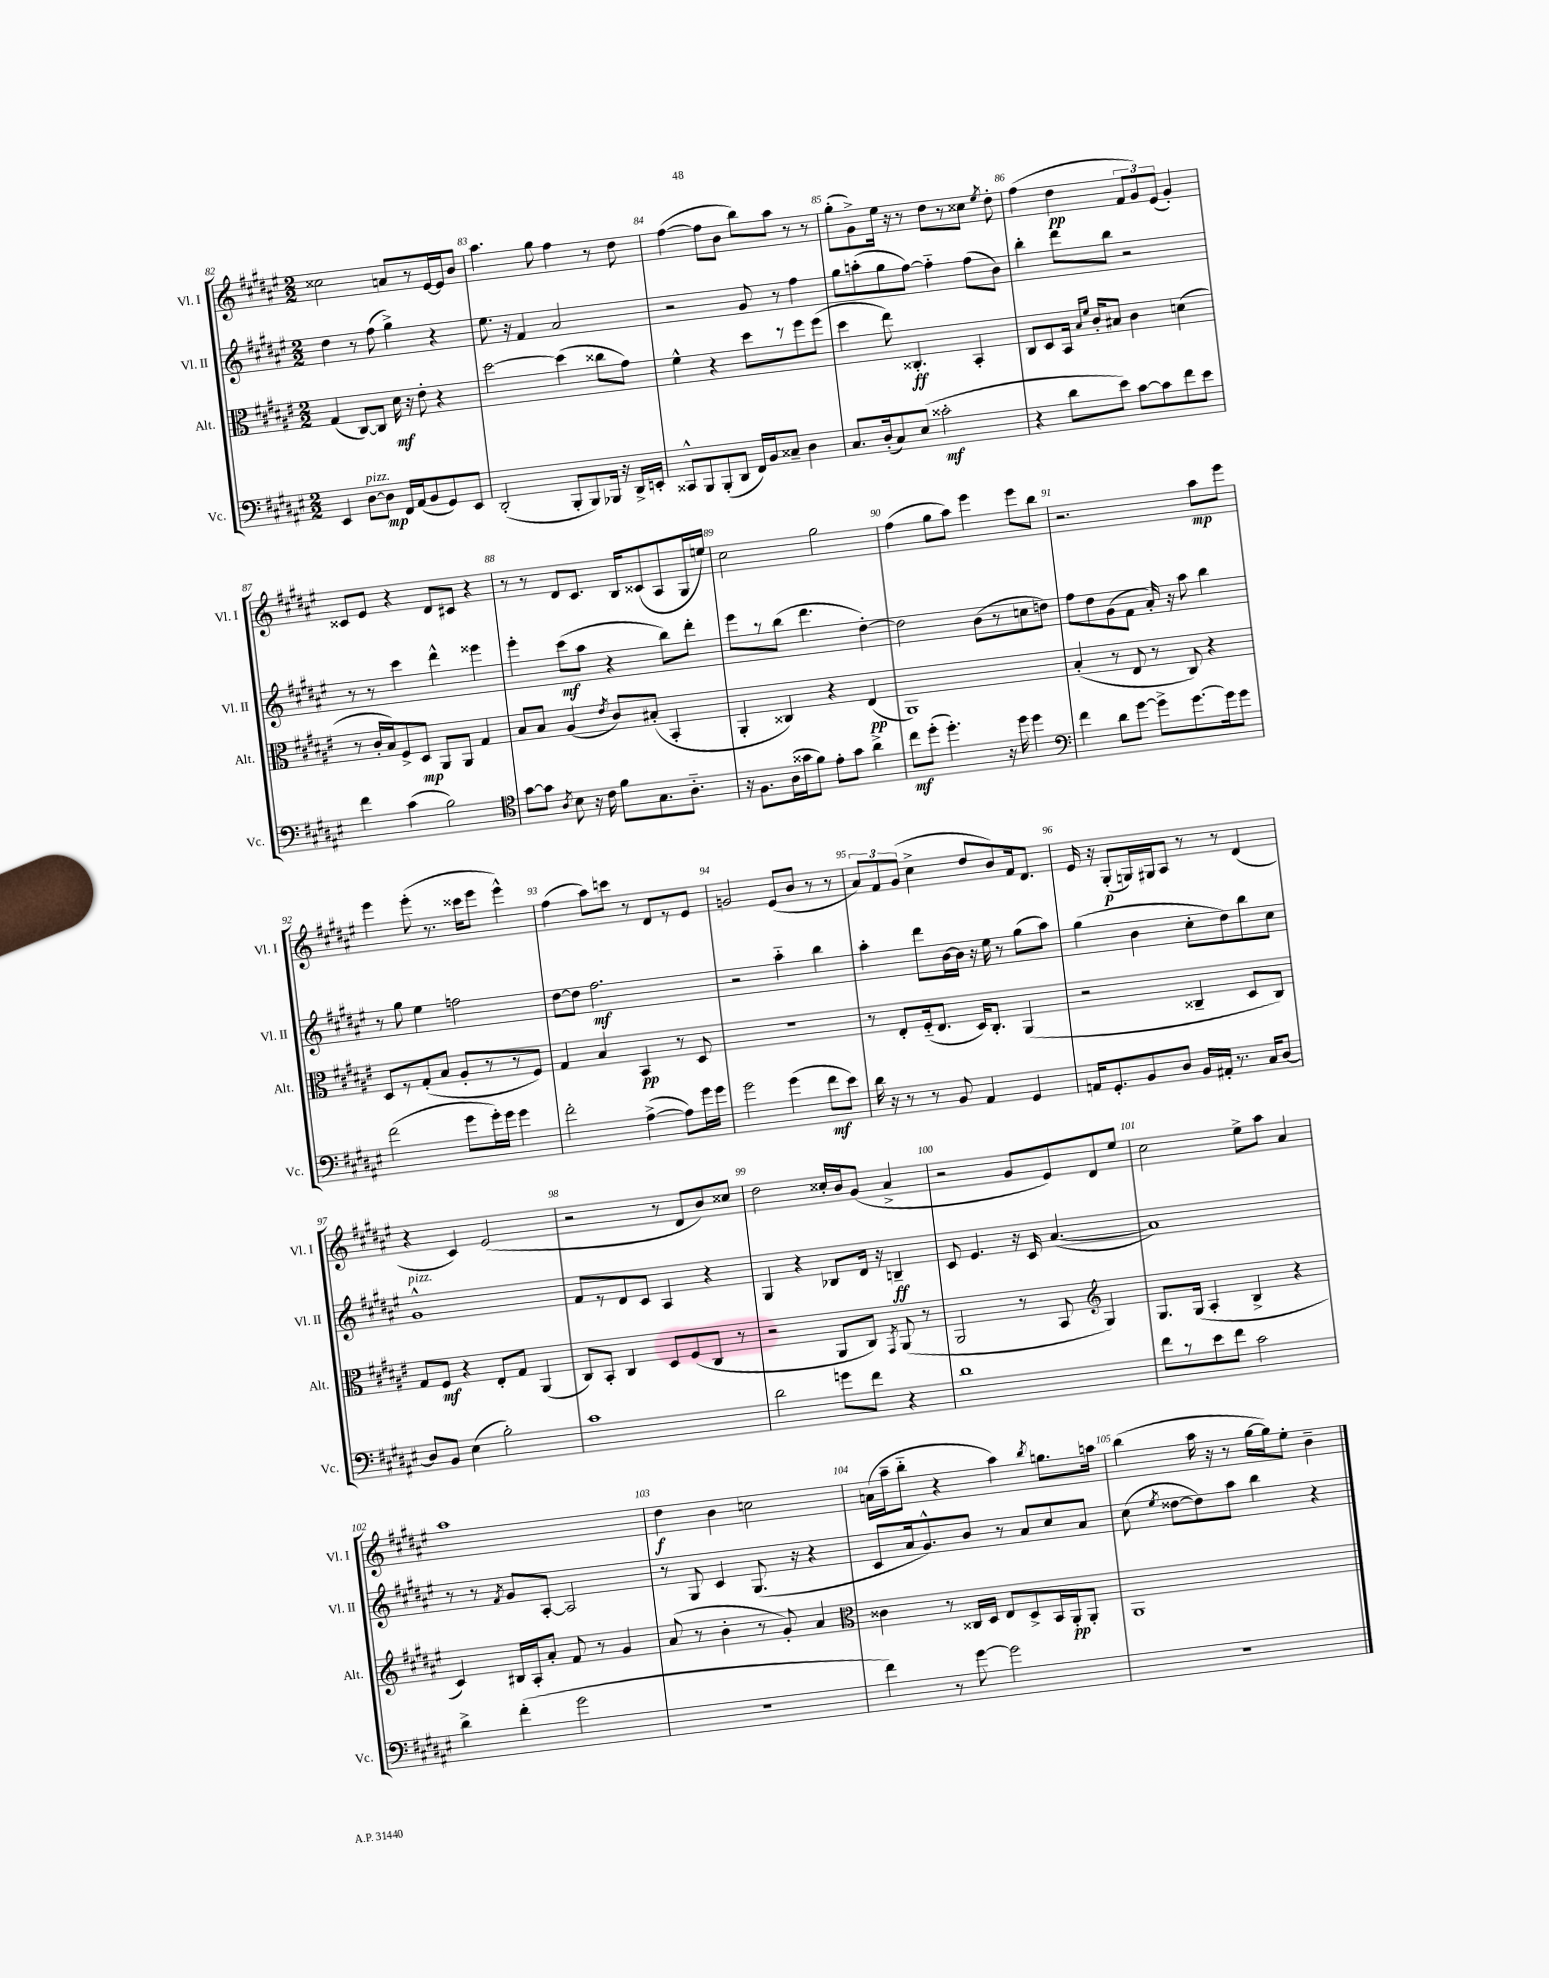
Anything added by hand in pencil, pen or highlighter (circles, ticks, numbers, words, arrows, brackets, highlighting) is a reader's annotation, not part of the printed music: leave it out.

**kern	**dynam	**kern	**dynam	**kern	**dynam	**kern	**dynam
*part4	*part4	*part3	*part3	*part2	*part2	*part1	*part1
*staff4	*staff4	*staff3	*staff3	*staff2	*staff2	*staff1	*staff1
*I"Vc.	*	*I"Alt.	*	*I"Vl. II	*	*I"Vl. I	*
*I'Vc.	*	*I'Alt.	*	*I'Vl. II	*	*I'Vl. I	*
*clefF4	*	*clefC3	*	*clefG2	*	*clefG2	*
*k[f#c#g#d#a#e#]	*	*k[f#c#g#d#a#e#]	*	*k[f#c#g#d#a#e#]	*	*k[f#c#g#d#a#e#]	*
*M2/2	*	*M2/2	*	*M2/2	*	*M2/2	*
=82	=82	=82	=82	=82	=82	=82	=82
4EE#/	.	(4G#/	.	4dd#\	.	2cc##X\	.
!LO:TX:a:i:t=pizz.	!	!	!	!	!	!	!
[8D#\L	.	[8C#/L)	.	8r	.	.	.
8D#\J]	mp	8C#/J]	.	(8ff#\	.	.	.
16FF#/LL	.	16d#\	mf	4gg#^\)	.	8an/L	.
(16AA#/J	.	16r	.	.	.	.	.
8BB/	.	8e#'\	.	.	.	8r	.
8GG#/)	.	4r	.	4r	.	[16e#/L	.
.	.	.	.	.	.	16e#/J]	.
8EE#/J	.	.	.	.	.	8b/J	.
=83	=83	=83	=83	=83	=83	=83	=83
(2DD#'/	.	[2dd#\	.	8.ee#\	.	4.aa#\	.
.	.	.	.	16r	.	.	.
.	.	.	.	4f#/	.	.	.
.	.	.	.	.	.	8gg#\	.
8BBB'/L	.	(4dd#\]	.	2a#/	.	4ff#\	.
8BBB/)	.	.	.	.	.	.	.
16BBB-X/Jk	.	8cc##X\L	.	.	.	8r	.
16r	.	.	.	.	.	.	.
16DD#^/LL	.	8g#\J)	.	.	.	8dd#\	.
16EEn'/JJ	.	.	.	.	.	.	.
=84	=84	=84	=84	=84	=84	=84	=84
8CC##X^^/L	.	4f#^^\	.	2r	.	([4ff#\	.
8BBB/	.	.	.	.	.	.	.
(8BBB'/	.	4r	.	.	.	8ff#\L]	.
8DD#/J	.	.	.	.	.	8b\J	.
16FF#/LL)	.	8dd#\L	.	8g#/	.	8bb\L)	.
16BB/J	.	.	.	.	.	.	.
8C##X~/J	.	8r	.	8r	.	8aa#\J	.
4D#\	.	8ff#\	.	4ff#\	.	8r	.
.	.	(8ff#\J	.	.	.	8r	.
=85	=85	=85	=85	=85	=85	=85	=85
8.C#/L	.	4dd#\	.	8gg#\L	.	(8gg#'\L	.
.	.	.	.	(8aan'\	.	8g#^\)	.
(16D#'/k	.	.	.	.	.	.	.
8C#/)	.	8ee#\)	.	8gg#\	.	16ee#\Jk	.
.	.	.	.	.	.	16r	.
(8E#/J	.	4.C##X'/	ff	[8ff#\J)	.	8r	.
2c##X'\	mf	.	.	4ff#\]	.	8dd#\L	.
.	.	.	.	.	.	8r	.
.	.	4BB'/	.	(8ff#\L	.	8cc##X\J	.
.	.	.	.	.	.	8qee#/	.
.	.	.	.	8b\J)	.	8dd#'\	.
=86	=86	=86	=86	=86	=86	=86	=86
4r	.	8C#/L	.	4bb'\	.	(4ff#\	.
.	.	8D#/	.	.	.	.	.
8d#\L	.	16BB/Jk	.	8ddd#\L	.	4dd#\	pp
.	.	16qqB/LL	.	.	.	.	.
.	.	16qqf#/JJ	.	.	.	.	.
.	.	16c#'/KL	.	.	.	.	.
8e#\J)	.	8B#X/J	.	8bb\J	.	.	.
[8c#\L	.	4c#\	.	2r	.	12f#/L	.
.	.	.	.	.	.	12g#/)	.
8c#\]	.	.	.	.	.	.	.
.	.	.	.	.	.	(12e#/J	.
8f#\	.	(4dn\	.	.	.	4g#'/)	.
8e#\J	.	.	.	.	.	.	.
!!LO:LB:g=z
=87	=87	=87	=87	=87	=87	=87	=87
4f#\	.	8r	.	8r	.	8c##X/L	.
.	.	16c#'/LL	.	8r	.	8e#/J	.
.	.	16B/J)	.	.	.	.	.
(4c#\	.	8F#^/	.	4ccc#\	.	4r	.
.	.	8D#/J	mp	.	.	.	.
2B\)	.	8AA#/L	.	4ddd#^^\	.	8d#/L	.
.	.	8AA#/J	.	.	.	8c#X/J	.
.	.	4G#/	.	4eee##X\	.	4r	.
=88	=88	=88	=88	=88	=88	=88	=88
*clefC4	*	*	*	*	*	*	*
[8g#\L	.	8B/L	.	4eee#'\	.	8r	.
8g#\J]	.	8B/J	.	.	.	8r	.
8qA#/	.	.	.	.	.	.	.
8B\	.	(4A#/	.	(8ccc#\L	mf	8d#/L	.
16r	.	.	.	8aa#\J	.	8.c#/J	.
16c#\	.	.	.	.	.	.	.
.	.	8qe#/	.	.	.	.	.
8f#\L	.	8c#/L)	.	4r	.	.	.
.	.	.	.	.	.	16B/KL	.
8.G#\	.	(8B#X'/J	.	.	.	(8c##X/	.
.	.	4BB'/	.	8bb\L)	.	8A#/	.
8.A#\J	.	.	.	.	.	.	.
.	.	.	.	8ddd#'\J	.	16G#/L	.
.	.	.	.	.	.	16een/JJ)	.
=89	=89	=89	=89	=89	=89	=89	=89
16r	.	4AA#'/	.	8eee#\L	.	2cc#\	.
8.F#\L	.	.	.	.	.	.	.
.	.	.	.	8r	.	.	.
(16A#\L	.	4C##X/)	.	(8bb\J	.	.	.
16g##X\J	.	.	.	.	.	.	.
8f#\J)	.	.	.	4.ddd#\	.	.	.
8e#'\L	.	4r	.	.	.	2gg#\	.
8g##\J	.	.	.	.	.	.	.
4a#^\	.	(4E#/	pp	[4dd#'\)	.	.	.
=90	=90	=90	=90	=90	=90	=90	=90
8cc#\L	mf	1AA#)	.	2dd#\]	.	(4ff#\	.
(8dd#'\J	.	.	.	.	.	.	.
4.dd#'\)	.	.	.	.	.	8gg#\L	.
.	.	.	.	.	.	8aa#\J)	.
.	.	.	.	(8b\L	.	4eee#\	.
16r	.	.	.	8r	.	.	.
16dd#\	.	.	.	.	.	.	.
4dd#\	.	.	.	8ccn\	.	8eee#\L	.
.	.	.	.	8ddn\J)	.	8bb\J	.
=91	=91	=91	=91	=91	=91	=91	=91
*clefF4	*	*	*	*	*	*	*
4f#\	.	(4B'/	.	8ff#\L	.	2.r	.
.	.	.	.	8dd#\	.	.	.
8d#\L	.	8r	.	(8g#\	.	.	.
[8g#\J	.	8E#/	.	8f#\J	.	.	.
8g#^\L]	.	8r	.	16a#'/)	.	.	.
.	.	.	.	16r	.	.	.
[8.g#\	.	8C#/)	.	8aa#\	.	.	.
.	.	4r	.	4bb\	.	8aa#\L	mp
16g#\k]	.	.	.	.	.	.	.
8g#\J	.	.	.	.	.	8eee#\J	.
!!LO:LB:g=z
=92	=92	=92	=92	=92	=92	=92	=92
(2f#\	.	8D#/L	.	8r	.	4eee#\	.
.	.	8r	.	8gg#\	.	.	.
.	.	(8G#'/	.	4ee#\	.	(8eee#'\	.
.	.	8B/J	.	.	.	8.r	.
8g#\L	.	8A#'/L	.	2ffn\	.	.	.
.	.	.	.	.	.	16ccc##X\KL	.
16g#'\L)	.	8r	.	.	.	8eee#\J	.
16g#\JJ	.	.	.	.	.	.	.
4g#\	.	8r	.	.	.	4eee#^^\)	.
.	.	8F#/J)	.	.	.	.	.
=93	=93	=93	=93	=93	=93	=93	=93
2f#'\	.	4G#/	.	[8dd#\L	.	(4ff#\	.
.	.	.	.	8dd#\J]	.	.	.
.	.	4B/	.	2.ff#\	mf	8aa#\L)	.
.	.	.	.	.	.	8cccn\J	.
([4A#^\	.	4BB/	pp	.	.	8r	.
.	.	.	.	.	.	8d#/L	.
8A#\L])	.	8r	.	.	.	8r	.
16g#\L	.	8D#/	.	.	.	8e#/J	.
16g#\JJ	.	.	.	.	.	.	.
=94	=94	=94	=94	=94	=94	=94	=94
2g#\	.	1r	.	2r	.	2gn/	.
(4g#\	.	.	.	4aa#\	.	(8e#/L	.
.	.	.	.	.	.	8b/J	.
8f#\L	mf	.	.	4bb\	.	8r	.
8e#\J)	.	.	.	.	.	8r	.
=95	=95	=95	=95	=95	=95	=95	=95
16d#\	.	8r	.	4aa#'\	.	12a#/L)	.
16r	.	.	.	.	.	.	.
.	.	.	.	.	.	12f#/	.
8r	.	8E#'/L	.	.	.	.	.
.	.	.	.	.	.	(12g#/J	.
8r	.	(16F#/k	.	8ddd#\L	.	4cc#^\	.
.	.	8.E#/J	.	.	.	.	.
8BB/	.	.	.	[16b\L	.	.	.
.	.	.	.	16b\JJ]	.	.	.
4AA#/	.	16D#/KL)	.	16r	.	8dd#/L	.
.	.	8.C#'/J	.	16ee#\	.	.	.
.	.	.	.	8r	.	8b/)	.
4GG#/	.	(4AA#/	.	(8gg#\L	.	16f#/k	.
.	.	.	.	.	.	8.d#/J	.
.	.	.	.	8aa#\J)	.	.	.
=96	=96	=96	=96	=96	=96	=96	=96
16AAn/KL	.	2r	.	(4gg#\	.	16e#/	.
8.GG#'/	.	.	.	.	.	16r	.
.	.	.	.	.	.	(8G#'/L	p
8BB/	.	.	.	4b\	.	16Gn/L)	.
.	.	.	.	.	.	16G#X/J	.
8D#/J	.	.	.	.	.	8A#/J	.
16BB/LL	.	4C##X~/	.	8cc#'\L	.	8r	.
16AA#X'/JJ	.	.	.	.	.	.	.
8.r	.	.	.	8dd#\)	.	8r	.
.	.	8D#/L	.	8bb\	.	(4d#/	.
16C#/KL	.	.	.	.	.	.	.
[8D#/J	.	8C##/J)	.	8cc#\J	.	.	.
!!LO:LB:g=z
=97	=97	=97	=97	=97	=97	=97	=97
!	!	!	!	!LO:TX:a:i:t=pizz.	!	!	!
8D#/L]	.	8G#/L	.	1g#^^	.	4r	.
8BB/J	.	8F#/J	mf	.	.	.	.
(4E#\	.	4r	.	.	.	4c#/)	.
2B'\)	.	8E#'/L	.	.	.	(2e#/	.
.	.	8G#/J	.	.	.	.	.
.	.	(4AA#/	.	.	.	.	.
=98	=98	=98	=98	=98	=98	=98	=98
1c#	.	8C#/L)	.	8f#/L	.	2r	.
.	.	8BB'/J	.	8r	.	.	.
.	.	4C#/	.	8d#/	.	.	.
.	.	.	.	8c#/J	.	.	.
.	.	8D#/L	.	4A#/	.	8r	.
.	.	(8F#/	.	.	.	8d#/L	.
.	.	8C#/J	.	4r	.	8b/)	.
.	.	8r	.	.	.	8cc##X/J	.
=99	=99	=99	=99	=99	=99	=99	=99
2d#\	.	2r	.	4G#/	.	2dd#\	.
.	.	.	.	4r	.	.	.
8gn\L	.	8AA#/L	.	8B-X/L	.	16cc##X'/LL	.
.	.	.	.	.	.	16b/J	.
8f#\J	.	8C#/J)	.	16d#/Jk	.	(8g#/J	.
.	.	.	.	16r	.	.	.
.	.	8qGG#/	.	.	.	.	.
4r	.	(8AA#/	.	4Bn~/	ff	4a#^/	.
.	.	8r	.	.	.	.	.
=100	=100	=100	=100	=100	=100	=100	=100
1d#	.	2AA#/	.	8c#/	.	2r	.
.	.	.	.	4.e#/	.	.	.
.	.	8r	.	16r	.	8g#/L	.
.	.	.	.	16c#/	.	.	.
.	.	8BB/	.	([4.a#/	.	8e#/)	.
*	*	*clefG2	*	*	*	*	*
.	.	4G#/)	.	.	.	8d#/	.
.	.	.	.	.	.	8ee#/J	.
=101	=101	=101	=101	=101	=101	=101	=101
8f#\L	.	8.G#/L	.	1a#])	.	2cc#\	.
8r	.	.	.	.	.	.	.
.	.	(16G#/Jk	.	.	.	.	.
8e#\	.	4A#'/	.	.	.	.	.
8f#\J	.	.	.	.	.	.	.
2c#\	.	4B^/	.	.	.	8ee#^\L	.
.	.	.	.	.	.	8aa#\J	.
.	.	4r	.	.	.	4a#/	.
!!LO:LB:g=z
=102	=102	=102	=102	=102	=102	=102	=102
4d#^\	.	4c#/)	.	8r	.	1aa#	.
.	.	.	.	8r	.	.	.
.	.	.	.	8qf#/	.	.	.
(4f#'\	.	16B#X/LL	.	8g#/L	.	.	.
.	.	16A#'/J	.	.	.	.	.
.	.	8a#'/J	.	[8A#'/J	.	.	.
2g#\	.	8f#/	.	2A#/]	.	.	.
.	.	8r	.	.	.	.	.
.	.	4g#/	.	.	.	.	.
=103	=103	=103	=103	=103	=103	=103	=103
1r	.	(8a#/	.	8r	.	4dd#\	f
.	.	8r	.	8G#/	.	.	.
.	.	4b'\	.	4c#/	.	4b\	.
.	.	8r	.	(8.G#/	.	2ccn\	.
.	.	8g#'/)	.	.	.	.	.
.	.	.	.	16r	.	.	.
.	.	4a#/	.	4r	.	.	.
=104	=104	=104	=104	=104	=104	=104	=104
*	*	*clefC3	*	*	*	*	*
4f#\)	.	4c##X\	.	8c#/L	.	(16an\LL	.
.	.	.	.	.	.	16aa#~\J	.
.	.	.	.	16a#/k	.	8bb\J	.
.	.	.	.	8.g#^^/)	.	.	.
8r	.	8r	.	.	.	4r	.
[8g#\	.	16C##X/LL	.	8b/J	.	.	.
.	.	16D#/JJ	.	.	.	.	.
2g#\]	.	8E#/L	.	8r	.	4aa#\)	.
.	.	8D#^/	.	8a#/L	.	.	.
.	.	.	.	.	.	8qbb/	.
.	.	16BB/L	.	8cc#/	.	8.ggn\L	.
.	.	16AA#'/J	pp	.	.	.	.
.	.	8AA#'/J	.	8a#/J	.	.	.
.	.	.	.	.	.	16aan\Jk	.
=105	=105	=105	=105	=105	=105	=105	=105
1r	.	1AA#	.	(8cc#\	.	(4bb\	.
.	.	.	.	8qee#/	.	.	.
.	.	.	.	[8dd##X\L	.	.	.
.	.	.	.	8dd##\])	.	16aa#\	.
.	.	.	.	.	.	16r	.
.	.	.	.	8aa#\J	.	8r	.
.	.	.	.	4bb\	.	[16gg#\LL	.
.	.	.	.	.	.	16gg#\J])	.
.	.	.	.	.	.	8ee#'\J	.
.	.	.	.	4r	.	4b~\	.
==	==	==	==	==	==	==	==
*-	*-	*-	*-	*-	*-	*-	*-
